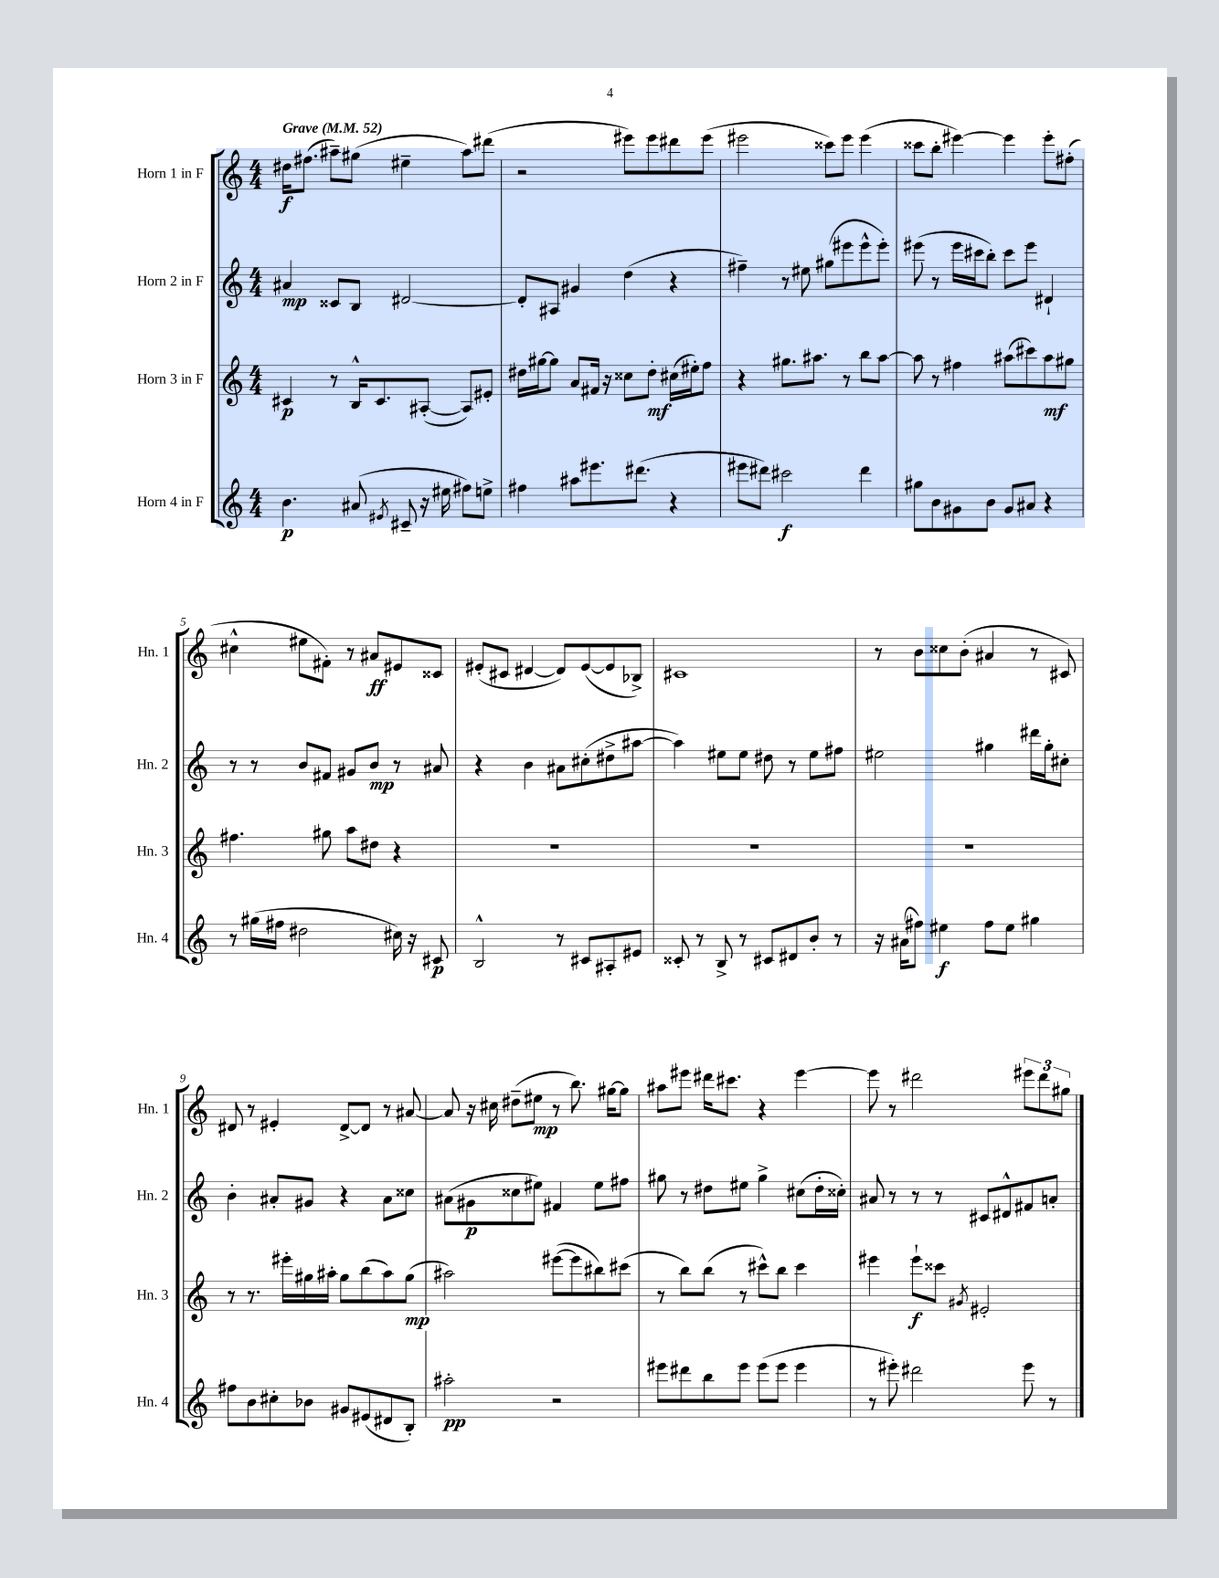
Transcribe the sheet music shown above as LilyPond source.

<<
\new StaffGroup <<
\new Staff = "s0" \with { instrumentName = "Horn 1 in F" shortInstrumentName = "Hn. 1" } {
    \clef treble \key c \major \numericTimeSignature \time 4/4 \tempo "Grave" 4 = 52
    dis''16\f fis''8.( ais''8--) gis''8( eis''4-- ais''8) dis'''8( |
    r2 eis'''8) eis'''8 dis'''8 eis'''8( |
    eis'''2 cisis'''8) eis'''8 eis'''4( |
    cisis'''8 b''8-. eis'''4~) eis'''4 eis'''8-. fis''8-.( |
    cis''4-^ eis''8 fis'8-.) r8 ais'8\ff eis'8 cisis'8 |
    eis'8-.( cis'8 dis'4~ dis'8) eis'8~( eis'8 bes8->) |
    cis'1 |
    r8 b'8 cisis''8 b'8-.( ais'4 r8 cis'8) |
    dis'8 r8 eis'4-. dis'8~-> dis'8 r8 ais'8~ |
    ais'8 r16 cis''16 dis''8--( eis''8\mp r8 b''8.) gis''16~ gis''8 |
    ais''8 eis'''8 dis'''16 cis'''8. r4 eis'''4~ |
    eis'''8 r8 dis'''2 \tuplet 3/2 { eis'''8 dis'''8 gis''8 } \bar "|." |
}
\new Staff = "s1" \with { instrumentName = "Horn 2 in F" shortInstrumentName = "Hn. 2" } {
    \clef treble \key c \major \numericTimeSignature \time 4/4
    ais'4\mp cisis'8 b8 dis'2~ |
    dis'8-. ais8 gis'4 d''4( r4 |
    fis''4--) r8 eis''8 gis''8( eis'''8 eis'''8-^ eis'''8-.) |
    eis'''8( r8 eis'''16 cis'''16 b''8-.) cis'''8 eis'''8 dis'4-! |
    r8 r8 b'8 fis'8 gis'8 b'8\mp r8 ais'8 |
    r4 b'4 ais'8 cis''8-.( dis''8-> ais''8~ |
    ais''4) eis''8 eis''8 dis''8 r8 eis''8 fis''8 |
    eis''2 gis''4 dis'''16 gis''16-. cis''8-. |
    b'4-. ais'8-. gis'8 r4 ais'8 cisis''8 |
    ais'8( gis'8\p cisis''8 eis''8) fis'4 eis''8 fis''8 |
    gis''8 r8 dis''8 eis''8 gis''4-> cis''8( dis''16-. cisis''16-.) |
    ais'8 r8 r8 r8 cis'8 dis'8-^ fis'8 a'8-. \bar "|." |
}
\new Staff = "s2" \with { instrumentName = "Horn 3 in F" shortInstrumentName = "Hn. 3" } {
    \clef treble \key c \major \numericTimeSignature \time 4/4
    cis'4\p r8 b16-^ cis'8. ais8~-.( ais8) eis'8-. |
    dis''16 gis''16~ gis''8 a'8 fis'16 r16 cisis''8 dis''8-.\mf cis''16( eis''16-.) f''8 |
    r4 gis''8. ais''8. r8 b''8 ais''8~ |
    ais''8 r8 fis''4 ais''8( cis'''8) ais''8\mf gis''8 |
    fis''4. gis''8 a''8 dis''8 r4 |
    R1 |
    R1 |
    R1 |
    r8 r8. eis'''16-. gis''16 ais''16-. gis''8 b''8( ais''8) gis''8\mp( |
    ais''2) eis'''8~( eis'''8 bis''8) cis'''8( |
    r8 b''8) b''8( r8 cis'''8-^) b''8 cis'''4 |
    eis'''4 eis'''8-!\f cisis'''8 \acciaccatura { gis'8 } eis'2-. \bar "|." |
}
\new Staff = "s3" \with { instrumentName = "Horn 4 in F" shortInstrumentName = "Hn. 4" } {
    \clef treble \key c \major \numericTimeSignature \time 4/4
    b'4.\p ais'8( \acciaccatura { eis'8 } cis'8-- r16 eis''16 fis''8) e''8-> |
    fis''4 ais''8 eis'''8. dis'''8.( r4 |
    eis'''8 dis'''8) cis'''2\f dis'''4 |
    gis''8 b'8 gis'8 b'8 gis'8 ais'8 r4 |
    r8 gis''16( fis''16 dis''2 cis''16) r16 cis'8\p |
    b2-^ r8 cis'8 ais8-. eis'8 |
    cisis'8-. r8 b8-> r8 cis'8 dis'8 b'8-. r8 |
    r16 ais'16( fis''8) eis''4\f fis''8 eis''8 gis''4 |
    fis''8 b'8 cis''8-. bes'8 gis'8 eis'8( dis'8 b8-.) |
    ais''2-.\pp r2 |
    eis'''8 dis'''8 b''8 eis'''8 eis'''8( eis'''8 eis'''4 |
    r8 eis'''8-.) dis'''2 eis'''8 r8 \bar "|." |
}
>>
>>
